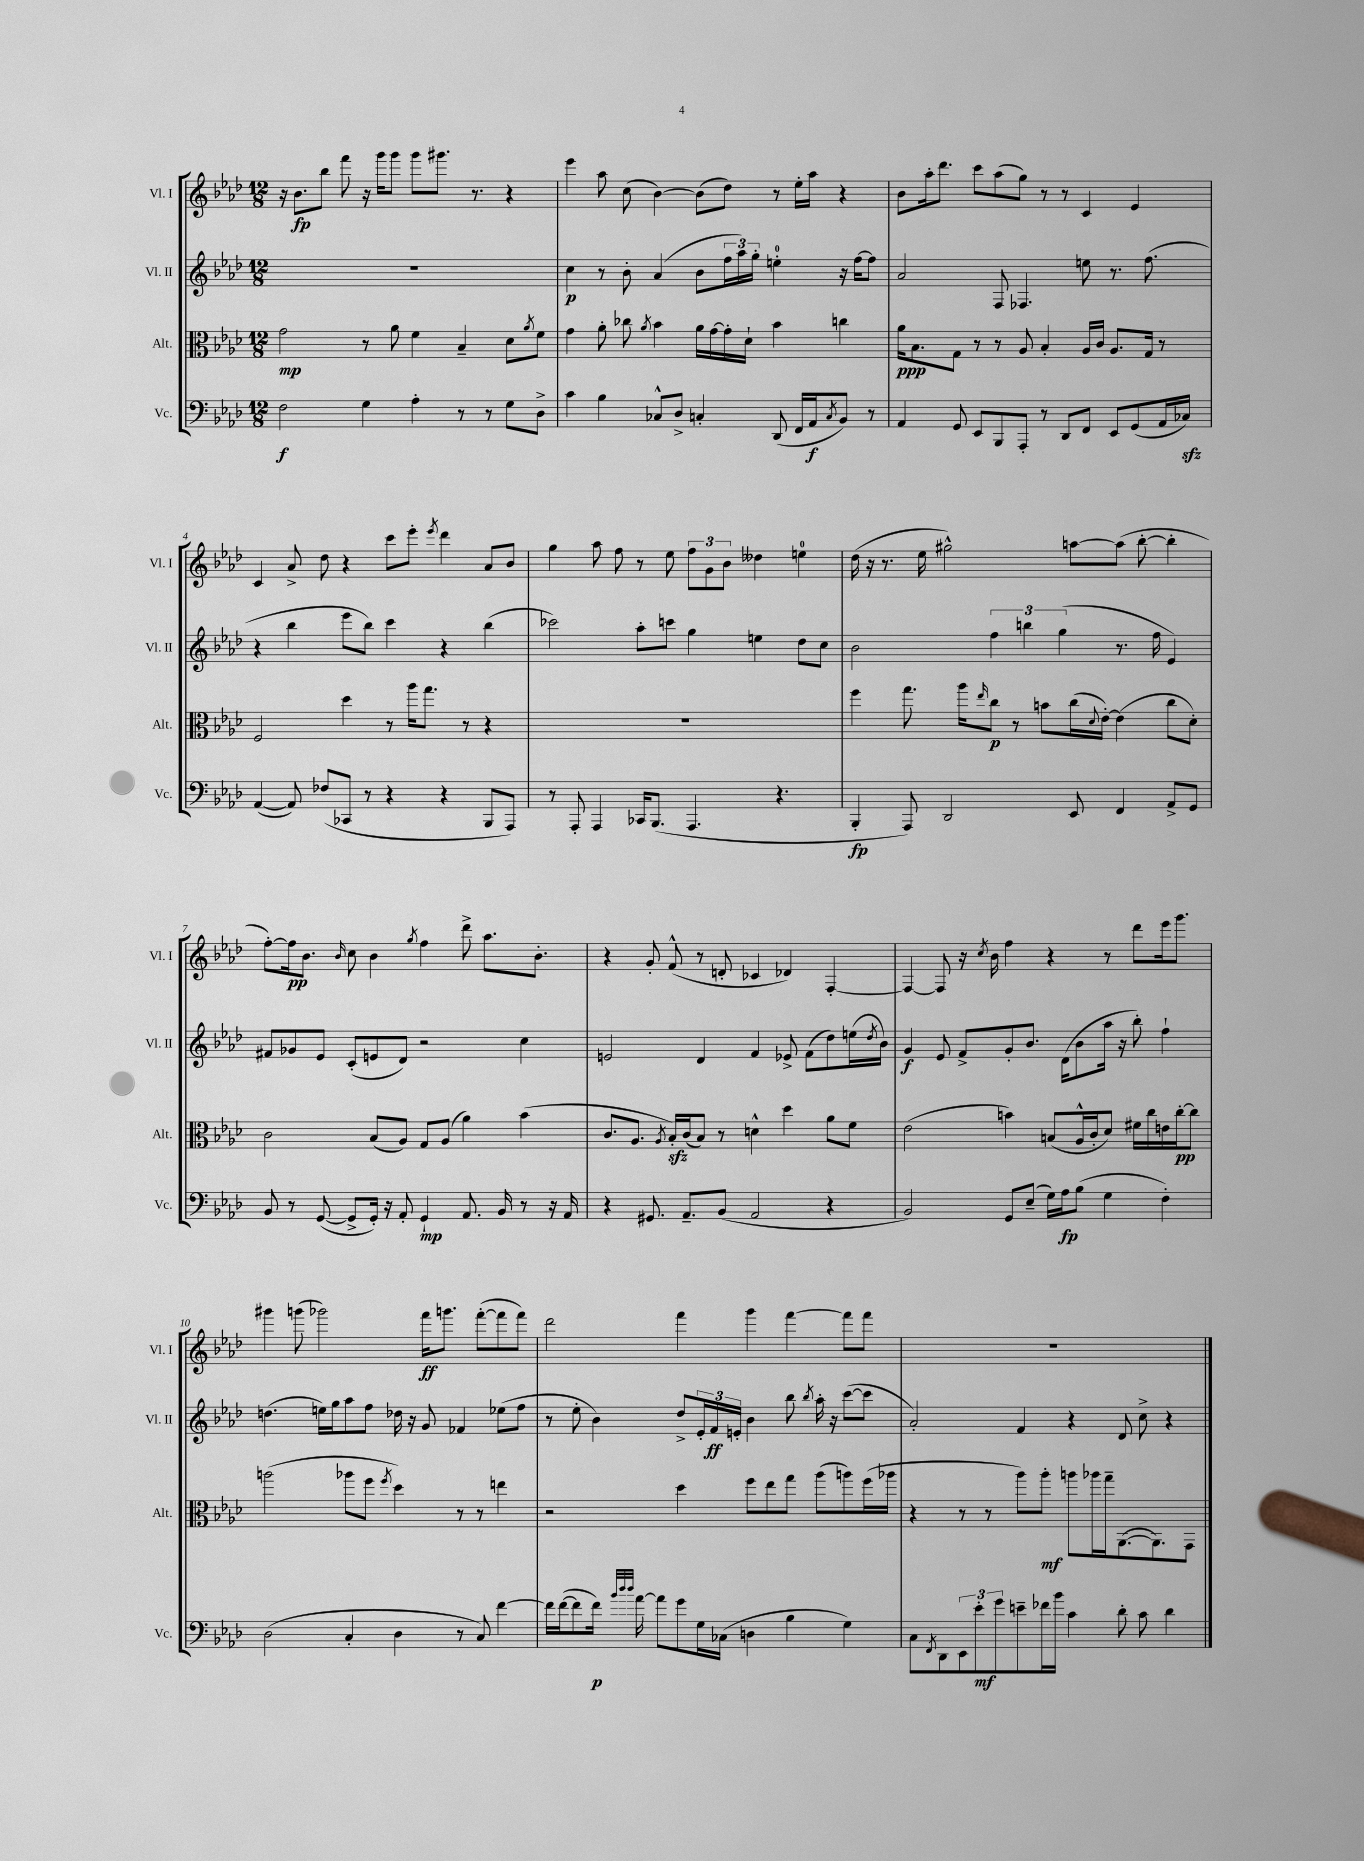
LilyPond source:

<<
\new StaffGroup <<
\new Staff = "s0" \with { instrumentName = "Vl. I" shortInstrumentName = "Vl. I" } {
    \clef treble \key aes \major \numericTimeSignature \time 12/8
    r16 bes'8.\fp bes''8 f'''8 r16 g'''16 g'''8 g'''8 gis'''8. r8. r4 |
    ees'''4 aes''8 c''8( bes'4~) bes'8( des''8) r8 ees''16-. aes''16 r4 |
    bes'8 aes''16-. des'''8. c'''8 aes''8( g''8) r8 r8 c'4 ees'4 |
    c'4 aes'8-> des''8 r4 c'''8 ees'''8-. \acciaccatura { ees'''8 } des'''4 aes'8 bes'8 |
    g''4 aes''8 f''8 r8 ees''8 \tuplet 3/2 { f''8 g'8 bes'8 } deses''4 e''4-0 |
    des''16( r16 r8. ees''16 gis''2-^) a''8~ a''8( bes''8~-. bes''4-. |
    f''8~-.) f''16\pp bes'8. \grace { bes'16 } c''8 bes'4 \acciaccatura { g''8 } f''4 des'''8-> aes''8. bes'8.-. |
    r4 g'8-. f'8-^( r8 d'8-. ces'4 des'4) f4~-. |
    f4~ f8 r16 \acciaccatura { c''8 } bes'16 f''4 r4 r8 des'''8 ees'''16 g'''8. |
    gis'''4 g'''8( ges'''2) f'''16\ff g'''8. f'''8~-.( f'''8 f'''8) |
    des'''2 f'''4 g'''4 f'''4~ f'''8 f'''8 |
    R1. \bar "|." |
}
\new Staff = "s1" \with { instrumentName = "Vl. II" shortInstrumentName = "Vl. II" } {
    \clef treble \key aes \major \numericTimeSignature \time 12/8
    R1. |
    c''4\p r8 bes'8-. aes'4( bes'8 \tuplet 3/2 { f''16 aes''16) g''16-. } e''4-0-. r16 f''16~ f''8 |
    aes'2 f8 fes4. e''8 r8. f''8.( |
    r4 bes''4 ees'''8 bes''8) c'''4 r4 bes''4( |
    ces'''2) aes''8-. c'''8 g''4 e''4 des''8 c''8 |
    bes'2 \tuplet 3/2 { f''4 b''4 g''4( } r8. f''16 ees'4) |
    fis'8 ges'8 ees'8 c'8-.( e'8 des'8) r2 c''4 |
    e'2 des'4 f'4 ees'8-> f'8( des''8) e''16( \acciaccatura { des''8 } bes'16) |
    g'4\f ees'8 f'8-> g'8-. bes'8. des'16( bes'8 aes''16 r16 bes''8-.) f''4-! |
    d''4.( e''16) g''16 aes''8 f''8 des''16 r16 g'8 fes'4 ees''8( f''8 |
    r8 ees''8-. bes'4) des''8-> \tuplet 3/2 { ees'16-. f'16\ff e'16-. } bes'4 bes''8 \acciaccatura { bes''8 } aes''16-. r16 c'''8~( c'''8 |
    aes'2-.) f'4 r4 des'8 c''8-> r4 \bar "|." |
}
\new Staff = "s2" \with { instrumentName = "Alt." shortInstrumentName = "Alt." } {
    \clef alto \key aes \major \numericTimeSignature \time 12/8
    g'2\mp r8 aes'8 f'4 bes4-- des'8 \acciaccatura { aes'8 } f'8 |
    g'4 aes'8-. ces''8 \acciaccatura { aes'8 } bes'4 aes'16 g'16~ g'16-. des'16-! bes'4 c''4 |
    aes'16\ppp bes8. g8 r8 r8 aes8 bes4-. aes16 c'16 aes8. g16 r8 |
    f2 des''4 r8 aes''16 g''8. r8 r4 |
    R1. |
    f''4 g''8. aes''16 \grace { ees''16 } c''8\p r8 b'8 c''16( \appoggiatura { des'8 } ees'16~-.) ees'4( c''8 des'8-.) |
    c'2 bes8( aes8) g8 aes8( aes'4) bes'4( |
    c'8. aes8. \acciaccatura { aes8 } bes16-.\sfz) c'16( bes8) r8 d'4-^ des''4 aes'8 f'8 |
    ees'2( b'4) b8( aes16-^ c'16-. des'8) fis'16 c''16 e'16 c''16~-.\pp c''8 |
    a''2( aes''8 f''8 \acciaccatura { f''8 } des''4) r8 r8 e''4 |
    r2 des''4 f''8 ees''8 g''8 aes''8( a''8) f''16( aes''16 |
    r4 r8 r8 aes''8) aes''8-.\mf a''8 aes''16 g''16-- aes,8.~( aes,8.) g,8 \bar "|." |
}
\new Staff = "s3" \with { instrumentName = "Vc." shortInstrumentName = "Vc." } {
    \clef bass \key aes \major \numericTimeSignature \time 12/8
    f2\f g4 aes4-. r8 r8 g8 des8-> |
    c'4 bes4 ces8-^ des8-> c4-. des,8( f,16 aes,16\f \acciaccatura { c8 } bes,8) r8 |
    aes,4 g,8 ees,8 bes,,8 aes,,8-. r8 des,8 f,8 ees,8 g,8( aes,16 ces16\sfz) |
    aes,4~( aes,8) fes8( ces,8 r8 r4 r4 bes,,8 aes,,8) |
    r8 aes,,8-. aes,,4 ces,16 bes,,8.( aes,,4. r4. |
    bes,,4-.\fp aes,,8) des,2 ees,8 f,4 aes,8-> g,8 |
    bes,8 r8 g,8~( g,8-> g,16-.) r16 aes,8-. g,4-!\mp aes,8. bes,16 r8 r16 aes,16 |
    r4 gis,8. aes,8.-- bes,8( aes,2 r4 |
    bes,2) g,8 ees8--( g16) aes16\fp bes8( g4 f4-.) |
    des2( c4-. des4 r8 c8) f'4~ |
    f'16 f'16~( f'8 f'16\p) \grace { bes'32 des''32 des''32 } aes'16~ aes'8 g'8 g16 ces16( d4 bes4 g4) |
    c8 \acciaccatura { f,8 } des,8 \tuplet 3/2 { ees,8 ees'8-.\mf g'8 } e'8-- fes'16 bes'16 c'4 des'8-. c'8 des'4 \bar "|." |
}
>>
>>
